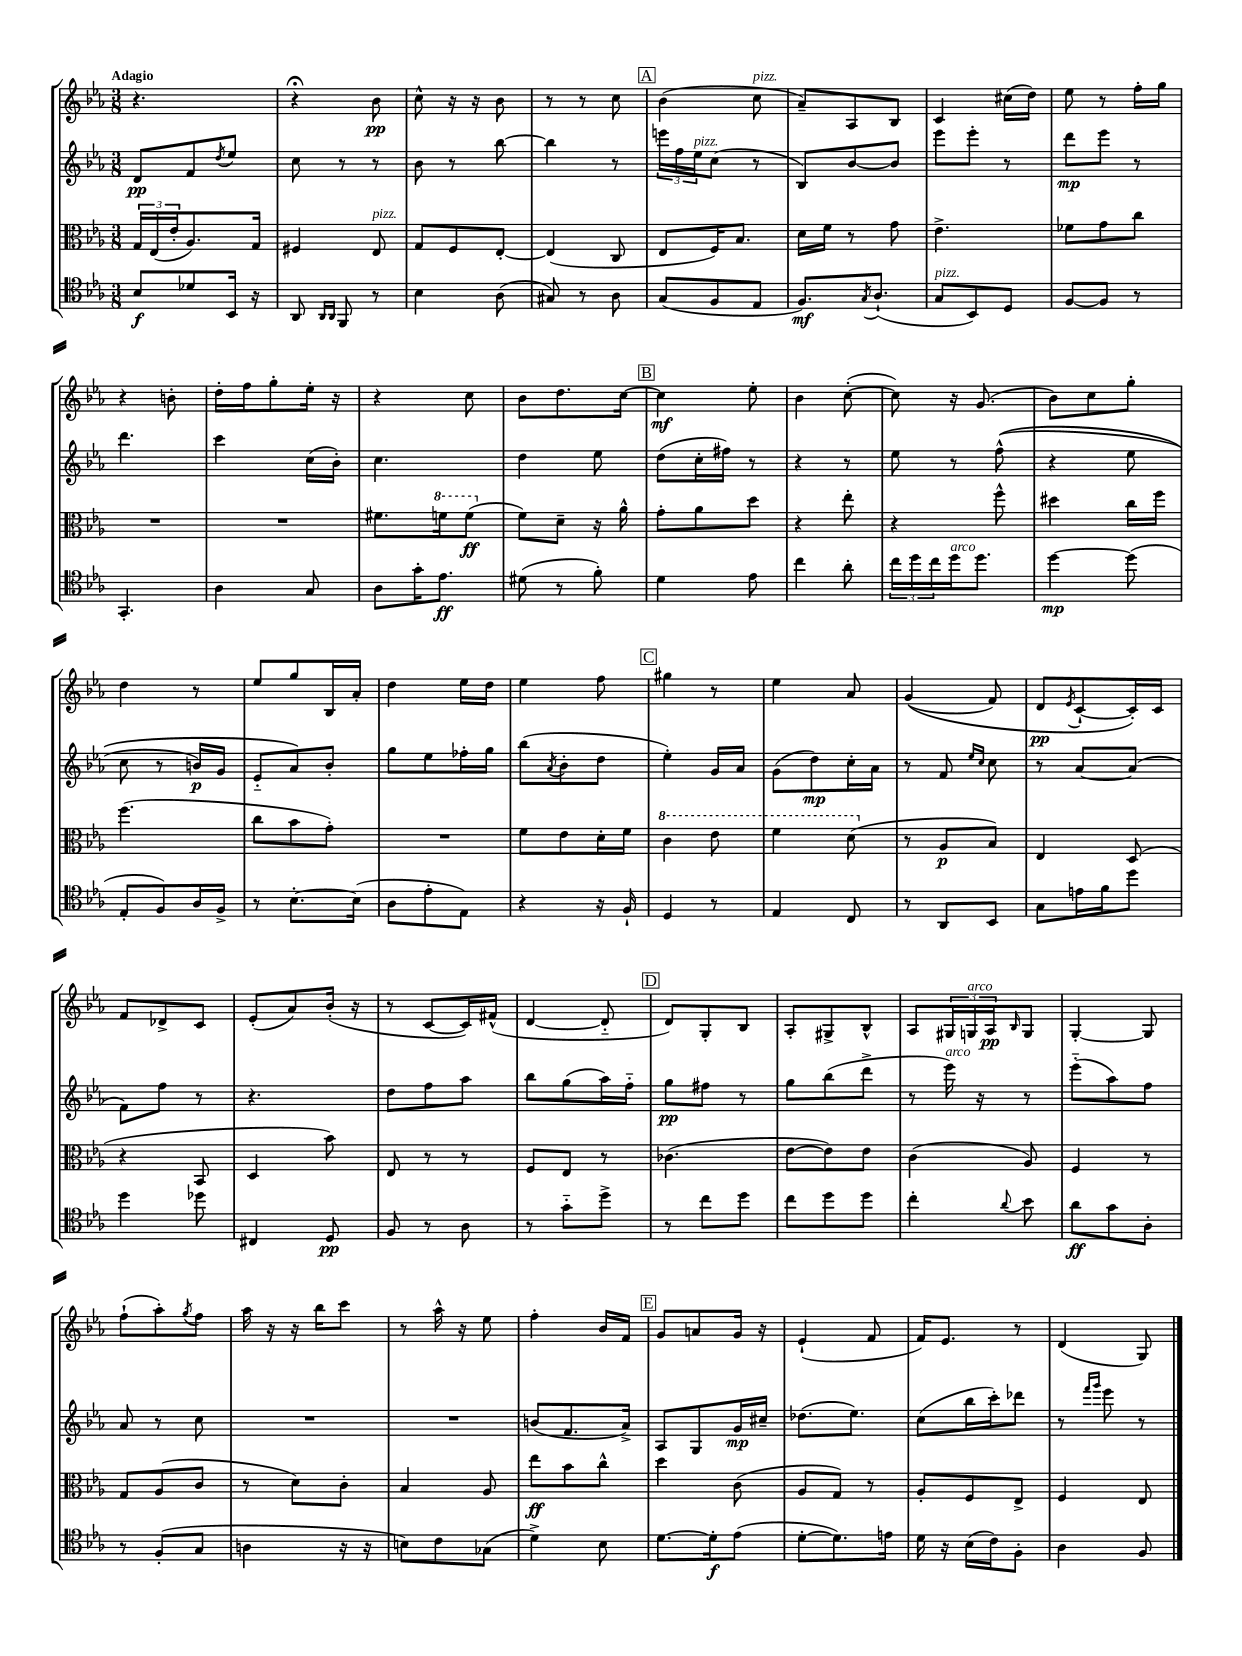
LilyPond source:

<<
\new StaffGroup <<
\new Staff = "s0" {
    \clef treble \key ees \major \numericTimeSignature \time 3/8 \tempo "Adagio"
    r4. |
    r4\fermata bes'8\pp |
    c''8-^ r16 r16 bes'8 |
    r8 r8 c''8 |
    \mark \markup { \box "A" } bes'4( c''8^\markup { \italic "pizz." } |
    aes'8--) aes8 bes8 |
    c'4 cis''16( d''16) |
    ees''8 r8 f''16-. g''16 |
    r4 b'8-. |
    d''16-. f''16 g''8-. ees''16-. r16 |
    r4 c''8 |
    bes'8 d''8. c''16~ |
    \mark \markup { \box "B" } c''4\mf ees''8-. |
    bes'4 c''8~-.( |
    c''8) r16 g'8.( |
    bes'8) c''8 g''8-. |
    d''4 r8 |
    ees''8 g''8 bes16 aes'16-. |
    d''4 ees''16 d''16 |
    ees''4 f''8 |
    \mark \markup { \box "C" } gis''4 r8 |
    ees''4 aes'8 |
    g'4(\( f'8) |
    d'8\pp \acciaccatura { ees'8 } c'8~-! c'16-.\) c'16 |
    f'8 des'8-> c'8 |
    ees'8-.( aes'8) bes'16-.( r16 |
    r8 c'8~ c'16) fis'16-^( |
    d'4~ d'8-_ |
    \mark \markup { \box "D" } d'8) g8-. bes8 |
    aes8-. gis8-> bes8-^ |
    aes8 \tuplet 3/2 { gis16 g16^\markup { \italic "arco" } aes16\pp } \grace { bes16 } g8 |
    g4~-. g8 |
    f''8-!( aes''8-.) \acciaccatura { g''8 } f''8 |
    aes''16 r16 r16 bes''16 c'''8 |
    r8 aes''16-^ r16 ees''8 |
    f''4-. bes'16 f'16 |
    \mark \markup { \box "E" } g'8 a'8 g'16 r16 |
    ees'4-!( f'8 |
    f'16) ees'8. r8 |
    d'4( g8) \bar "|." |
}
\new Staff = "s1" {
    \clef treble \key ees \major \numericTimeSignature \time 3/8
    d'8\pp f'8 \acciaccatura { d''8 } ees''8 |
    c''8 r8 r8 |
    bes'8 r8 bes''8~ |
    bes''4 r8 |
    \mark \markup { \box "A" } \tuplet 3/2 { e'''16 f''16 ees''16^\markup { \italic "pizz." } } c''8( r8 |
    bes8) bes'8~ bes'8 |
    ees'''8 ees'''8-. r8 |
    d'''8\mp ees'''8 r8 |
    d'''4. |
    c'''4 c''16( bes'16-.) |
    c''4. |
    d''4 ees''8 |
    \mark \markup { \box "B" } d''8( c''16-. fis''16) r8 |
    r4 r8 |
    ees''8 r8 f''8-^(\( |
    r4 ees''8 |
    c''8 r8 b'16\p) g'16 |
    ees'8-_ aes'8\) bes'8-. |
    g''8 ees''8 fes''16-. g''16 |
    bes''8( \acciaccatura { aes'8 } bes'8-. d''8 |
    \mark \markup { \box "C" } ees''4-.) g'16 aes'16 |
    g'8( d''8\mp) c''16-. aes'16 |
    r8 f'8 \grace { ees''16 c''16 } c''8 |
    r8 aes'8~ aes'8( |
    f'8) f''8 r8 |
    r4. |
    d''8 f''8 aes''8 |
    bes''8 g''8( aes''16) f''16-_ |
    \mark \markup { \box "D" } g''8\pp fis''8 r8 |
    g''8 bes''8( d'''8-> |
    r8 ees'''16^\markup { \italic "arco" }) r16 r8 |
    ees'''8-_( aes''8) f''8 |
    aes'8 r8 c''8 |
    R4. |
    R4. |
    b'8( f'8. aes'16->) |
    \mark \markup { \box "E" } aes8 g8 g'16\mp cis''16-- |
    des''8.( ees''8.) |
    c''8( bes''16 c'''16-.) des'''8 |
    r8 \grace { f'''16 g'''16 } ees'''8 r8 \bar "|." |
}
\new Staff = "s2" {
    \clef alto \key ees \major \numericTimeSignature \time 3/8
    \tuplet 3/2 { g16 ees16( ees'16-. } aes8.) g16 |
    fis4 ees8^\markup { \italic "pizz." } |
    g8 f8 ees8~-. |
    ees4( c8 |
    \mark \markup { \box "A" } ees8 f16) bes8. |
    d'16 f'16 r8 g'8 |
    ees'4.-> |
    fes'8 g'8 c''8 |
    R4. |
    R4. |
    fis'8. \ottava #1 f''!16 f''8\ff( \ottava #0 |
    f'8) d'8-- r16 aes'16-^ |
    \mark \markup { \box "B" } g'8-. aes'8 d''8 |
    r4 ees''8-. |
    r4 f''8-^ |
    dis''4 c''16 f''16 |
    f''4.( |
    c''8 bes'8 g'8-.) |
    R4. |
    f'8 ees'8 d'16-. f'16 |
    \mark \markup { \box "C" } \ottava #1 c''4 ees''8 |
    f''4 d''8( \ottava #0 |
    r8 aes8\p bes8) |
    ees4 d8( |
    r4 bes,8 |
    d4 bes'8) |
    ees8 r8 r8 |
    f8 ees8 r8 |
    \mark \markup { \box "D" } ces'4.( |
    ees'8~ ees'8) ees'8 |
    c'4( aes8) |
    f4 r8 |
    g8 aes8( c'8 |
    r8 d'8) c'8-. |
    bes4 aes8 |
    ees''8\ff bes'8 c''8-^ |
    \mark \markup { \box "E" } d''4 c'8( |
    aes8 g8) r8 |
    aes8-. f8 ees8-> |
    f4 ees8 \bar "|." |
}
\new Staff = "s3" {
    \clef tenor \key ees \major \numericTimeSignature \time 3/8
    bes8\f des'8 bes,16 r16 |
    aes,8 \grace { aes,16 aes,16 } f,8 r8 |
    bes4 aes8( |
    gis8) r8 aes8 |
    \mark \markup { \box "A" } g8( f8 ees8 |
    f8.\mf) \acciaccatura { g8 } aes8.-!( |
    g8^\markup { \italic "pizz." } bes,8) d8 |
    f8~ f8 r8 |
    g,4.-. |
    aes4 g8 |
    aes8 g'16-. ees'8.\ff |
    dis'8( r8 f'8-.) |
    \mark \markup { \box "B" } d'4 ees'8 |
    c''4 aes'8-. |
    \tuplet 3/2 { c''16 d''16 c''16 } d''16^\markup { \italic "arco" } d''8. |
    d''4~\mp d''8( |
    ees8-. f8) aes16 f16-> |
    r8 bes8.~-. bes16( |
    aes8 ees'8-. ees8) |
    r4 r16 f16-! |
    \mark \markup { \box "C" } d4 r8 |
    ees4 c8 |
    r8 aes,8 bes,8 |
    g8 e'16 f'16 d''8 |
    d''4 des''8 |
    cis4 d8\pp |
    f8 r8 aes8 |
    r8 g'8-_ d''8-> |
    \mark \markup { \box "D" } r8 c''8 d''8 |
    c''8 d''8 d''8 |
    c''4-. \appoggiatura { aes'8 } bes'8 |
    aes'8\ff g'8 aes8-. |
    r8 f8-.( g8 |
    a4 r16 r16 |
    b8) c'8 ges8( |
    d'4->) bes8 |
    \mark \markup { \box "E" } d'8.~ d'16-.\f ees'8( |
    d'8~-. d'8.) e'16 |
    d'16 r16 bes16( c'16) f8-. |
    aes4 f8 \bar "|." |
}
>>
>>
\layout { \context { \Score \remove "Bar_number_engraver" } }
